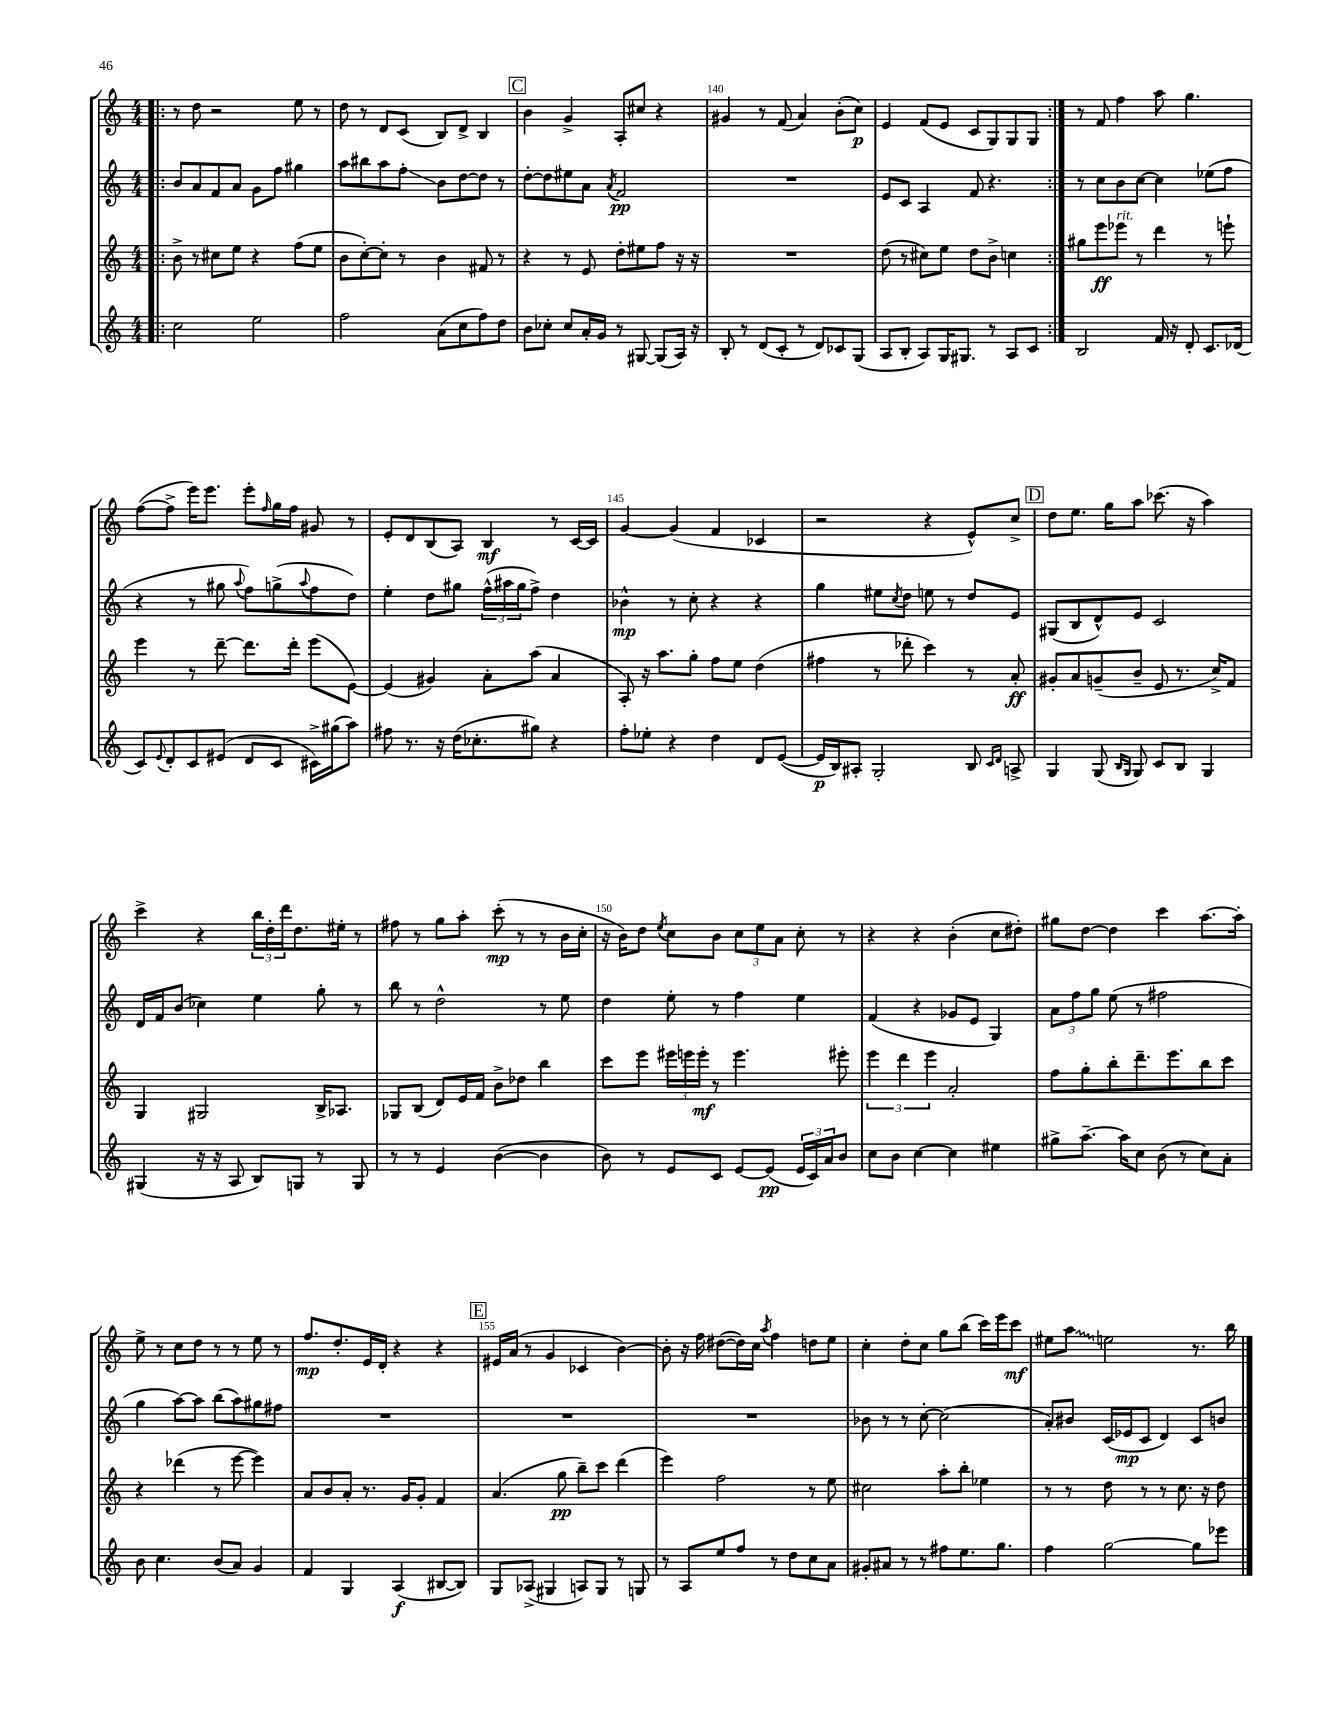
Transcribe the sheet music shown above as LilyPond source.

<<
\new StaffGroup <<
\new Staff = "s0" {
    \clef treble \key c \major \numericTimeSignature \time 4/4
    \repeat volta 2 { \bar ".|:" r8 d''8 r2 e''8 r8 |
    d''8 r8 d'8 c'8( b8) d'8-> b4 |
    \mark \markup { \box "C" } b'4 g'4-> a8-. cis''8 r4 |
    gis'4 r8 f'8( a'4) b'8-.( c''8\p) |
    e'4 f'8( e'8 c'8 g8) g8 g8 | }
    r8 f'8 f''4 a''8 g''4. |
    f''8~( f''8-> e'''16) e'''8. e'''8-. \grace { f''16 } g''16 f''16 gis'8 r8 |
    e'8-. d'8 b8( a8) b4\mf r8 c'16~ c'16 |
    g'4~ g'4( f'4 ces'4 |
    r2 r4 e'8-^) c''8-> |
    \mark \markup { \box "D" } d''8 e''8. g''16 a''8 ces'''8.( r16 a''4) |
    c'''4-> r4 \tuplet 3/2 { b''16 d''16-. d'''16 } d''8. eis''16-. r8 |
    fis''8 r8 g''8 a''8-. c'''8-.\mp( r8 r8 b'16 c''16-. |
    r16 b'16) d''8 \acciaccatura { e''8 } c''8 b'8 \tuplet 3/2 { c''8 e''8 a'8 } c''8-. r8 |
    r4 r4 b'4-.( c''8 dis''8-.) |
    gis''8 d''8~ d''4 c'''4 a''8.~ a''16-. |
    e''8-> r8 c''8 d''8 r8 r8 e''8 r8 |
    f''8.\mp d''8.-. e'16 d'16-. r4 r4 |
    \mark \markup { \box "E" } eis'16 a'16( r8 g'4 ces'4 b'4~) |
    b'8-. r16 f''16 dis''8~( dis''16) c''16 \acciaccatura { a''8 } f''4 d''8 e''8 |
    c''4-. d''8-. c''8 g''8 b''8( c'''16) e'''16 c'''8\mf |
    eis''8 \once \override Glissando.style = #'zigzag a''8\glissando e''2 r8. b''16 \bar "|." |
}
\new Staff = "s1" {
    \clef treble \key c \major \numericTimeSignature \time 4/4
    \repeat volta 2 { \bar ".|:" b'8 a'8 f'8 a'8 g'8 f''8 gis''4 |
    a''8 bis''8 a''8 f''8-.\glissando b'8 d''8~ d''8 r8 |
    \mark \markup { \box "C" } d''8~-. d''8 eis''8 a'8 \acciaccatura { a'8 } f'2\pp |
    R1 |
    e'8 c'8 a4 f'8 r4. | }
    r8 c''8 b'8 c''8~ c''4 ees''8( f''8 |
    r4 r8 gis''8 \appoggiatura { a''8 } f''8) g''8->( \appoggiatura { a''8 } f''8 d''8) |
    e''4-. d''8 gis''8 \tuplet 3/2 { f''16-^( ais''16 gis''16 } f''8->) d''4 |
    bes'4-^\mp r8 c''8-. r4 r4 |
    g''4 eis''8 \acciaccatura { c''8 } d''8 e''8 r8 d''8 e'8 |
    \mark \markup { \box "D" } gis8( b8 d'8-^) e'8 c'2 |
    d'16 f'16 b'8( ces''4) e''4 g''8-. r8 |
    b''8 r8 d''2-^ r8 e''8 |
    d''4 e''8-. r8 f''4 e''4 |
    f'4( r4 ges'8 e'8 g4) |
    \tuplet 3/2 { a'8 f''8 g''8 } e''8( r8 fis''2 |
    g''4 a''8~) a''8 b''8( a''8) gis''8 fis''8 |
    R1 |
    \mark \markup { \box "E" } R1 |
    R1 |
    bes'8 r8 r8 c''8~-. c''2( |
    a'8-.) bis'8 c'16( ees'16\mp c'8 d'4) c'8 b'8 \bar "|." |
}
\new Staff = "s2" {
    \clef treble \key c \major \numericTimeSignature \time 4/4
    \repeat volta 2 { \bar ".|:" b'8-> r8 cis''8 e''8 r4 f''8( e''8 |
    b'8 c''8~-.) c''8-. r8 b'4 fis'8 r8 |
    \mark \markup { \box "C" } r4 r8 e'8 d''8-. eis''8 f''8 r16 r16 |
    R1 |
    d''8( r8 cis''8) e''8 d''8 b'8-> c''4 | }
    gis''8 e'''8\ff ees'''8^\markup { \italic "rit." } r8 d'''4 r8 e'''8-! |
    e'''4 r8 d'''8~-- d'''8. d'''16-. e'''8( e'8~) |
    e'4( gis'4) a'8-. a''8( a'4 |
    a8-.) r16 a''8. g''8-. f''8 e''8 d''4( |
    fis''4 r8 des'''8-. c'''4) r8 a'8-.\ff |
    \mark \markup { \box "D" } gis'8-. a'8 g'8--( b'8-- e'8 r8. c''16->) f'8 |
    g4 gis2 b16-> aes8. |
    ges8 b8( d'8) e'16 f'16 b'8-> des''8 b''4 |
    c'''8 e'''8 \tuplet 3/2 { eis'''16 e'''16 e'''16-.\mf } r8 e'''4. eis'''8-. |
    \tuplet 3/2 { e'''4 d'''4 e'''4 } a'2-. |
    f''8 g''8-. b''8-. d'''8.-- e'''8. b''8 c'''8 |
    r4 des'''4( r8 e'''8~ e'''4) |
    a'8 b'8 a'8-. r8. g'16 g'8-. f'4 |
    \mark \markup { \box "E" } a'4.( g''8\pp b''8--) c'''8 d'''4( |
    e'''4) f''2 r8 e''8 |
    cis''2 a''8-. b''8-. ees''4 |
    r8 r8 d''8 r8 r8 c''8. r16 d''8 \bar "|." |
}
\new Staff = "s3" {
    \clef treble \key c \major \numericTimeSignature \time 4/4
    \repeat volta 2 { \bar ".|:" c''2 e''2 |
    f''2 a'8( c''8 f''8) d''8 |
    \mark \markup { \box "C" } b'8 ces''8-. ces''8 a'16-. g'16 r8 gis8~ gis8( a16) r16 |
    b8-. r8 d'8( c'8-. r8 d'8) ces'8 g8( |
    a8 b8-. a8) g16 gis8. r8 a8 c'8 | }
    b2 f'16 r16 d'8-. c'8. des'16( |
    c'8) \appoggiatura { e'8 } d'8-. c'8 eis'8( d'8 c'8 cis'16->) gis''16( a''8) |
    fis''8 r8. r16 d''16( ces''8.-. gis''8) r4 |
    f''8-. ees''8-. r4 d''4 d'8 e'8~( |
    e'16\p b16) ais8-. g2-. b8 \grace { c'16 d'16 } a8-> |
    \mark \markup { \box "D" } g4 g8( \grace { b16 g16 } g8) c'8 b8 g4 |
    gis4( r16 r16 a8 b8) g8 r8 g8 |
    r8 r8 e'4 b'4~( b'4 |
    b'8) r8 e'8 c'8 e'8~ e'8\pp( \tuplet 3/2 { e'16 c'16) a'16 } b'8 |
    c''8 b'8 c''4~ c''4 eis''4 |
    gis''8-> a''8.~-- a''16 c''8 b'8( r8 c''8) a'8-. |
    b'8 c''4. b'8( a'8) g'4 |
    f'4 g4 a4\f( bis8~ bis8) |
    \mark \markup { \box "E" } g8 aes8->( gis4 a8) gis8 r8 g8 |
    r8 a8 e''8 f''8 r8 d''8 c''8 a'8 |
    gis'8-. ais'8 r8 r8 fis''8 e''8. g''8. |
    f''4 g''2~ g''8 ees'''8 \bar "|." |
}
>>
>>
\layout { \context { \Score currentBarNumber = #137 \override BarNumber.break-visibility = ##(#f #t #t) barNumberVisibility = #(every-nth-bar-number-visible 5) } }
